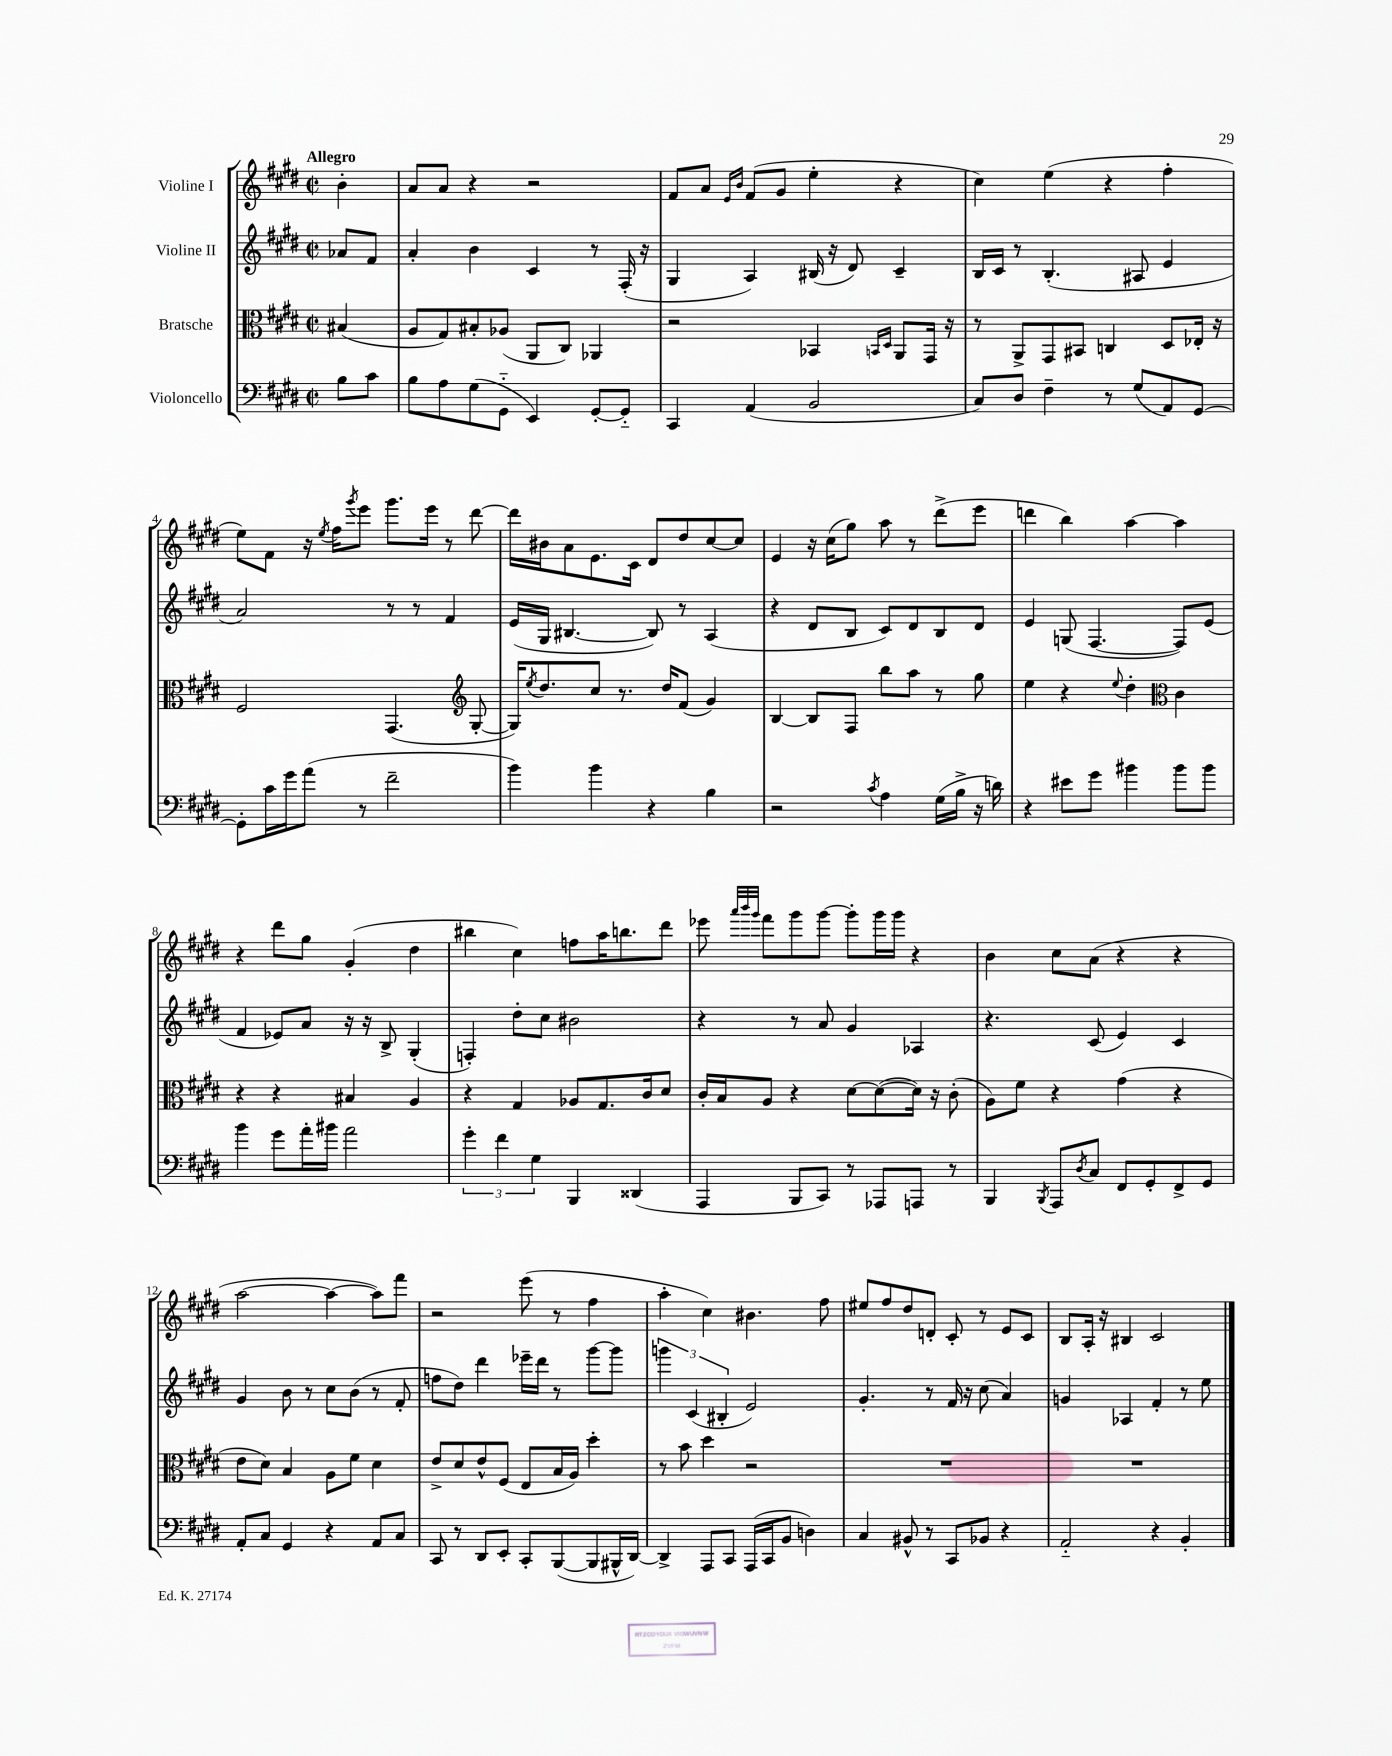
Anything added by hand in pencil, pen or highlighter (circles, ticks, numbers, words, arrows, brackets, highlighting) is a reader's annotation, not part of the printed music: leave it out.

**kern	**kern	**kern	**kern
*part4	*part3	*part2	*part1
*staff4	*staff3	*staff2	*staff1
*I"Violoncello	*I"Bratsche	*I"Violine II	*I"Violine I
*clefF4	*clefC3	*clefG2	*clefG2
*k[f#c#g#d#]	*k[f#c#g#d#]	*k[f#c#g#d#]	*k[f#c#g#d#]
*M2/2	*M2/2	*M2/2	*M2/2
*met(c|)	*met(c|)	*met(c|)	*met(c|)
=	=	=	=
!	!	!	!LO:TX:a:B:t=Allegro
8B\L	(4B#X/	8a-X/L	4b'\
8c#\J	.	8f#/J	.
=1	=1	=1	=1
8B\L	8A/L	4a'/	8a/L
8A\	8G#/)	.	8a/J
(8G#\	8B#X'/	4b\	4r
8GG#\J	(8A-X/J	.	.
4EE/)	8AA/L	4c#/	2r
.	8C#/J)	.	.
[8GG#'/L	4AA-X/	8r	.
8GG#/J]	.	(16F#'/	.
.	.	16r	.
=2	=2	=2	=2
4CC#/	2r	4G#/	8f#/L
.	.	.	8a/J
.	.	.	16qqe/LL
.	.	.	16qqb/JJ
(4AA/	.	4A/)	(8f#/L
.	.	.	8g#/J
2BB/	4BB-X/	(16B#X/	4ee'\
.	.	16r	.
.	.	8d#/)	.
.	16qqBBn/LL	.	.
.	16qqD#/JJ	.	.
.	8AA/L	4c#~/	4r
.	16GG#/Jk	.	.
.	16r	.	.
=3	=3	=3	=3
8C#/L)	8r	16B/LL	4cc#\)
.	.	16c#/JJ	.
8D#/J	8AA^/L	8r	.
4F#~\	8GG#/	(4.B'/	(4ee\
.	8BB#X/J	.	.
8r	4Cn/	.	4r
(8G#/L	.	8A#X/	.
8AA/)	8D#/L	4e/	4ff#'\
[8GG#/J	16E-X'/Jk	.	.
.	16r	.	.
!!LO:LB:g=z
=4	=4	=4	=4
8GG#'\L]	2F#/	2a/)	8ee\L)
16c#\L	.	.	8f#\J
16g#\J	.	.	.
(8a\J	.	.	16r
.	.	.	8qee/
.	.	.	16ff#\KL
.	.	.	8qggg#/
8r	.	.	8eee\J
2f#~\	(4.GG#/	8r	8.ggg#\L
.	.	8r	.
.	.	.	16eee\Jk
.	.	4f#/	8r
*	*clefG2	*	*
.	[8G#'/	.	[8ddd#\
=5	=5	=5	=5
4b\)	16G#/KL])	(16e/LL	16ddd#\LL]
.	8qee/	.	.
.	8.dd#/	16G#/JJ	16b#X\J
.	.	[4.B#X/	8a\
4b\	8cc#/J	.	8.e\
.	8.r	.	.
.	.	.	16c#\Jk
4r	.	8B#/])	8d#/L
.	16dd#/KL	.	.
.	(8f#/J	8r	8dd#/
4B\	4g#/)	(4A/	[8cc#/
.	.	.	8cc#/J]
=6	=6	=6	=6
2r	[4B/	4r	4e/
.	8B/L]	8d#/L	16r
.	.	.	(16cc#\KL
.	8F#/J	8B/J	8gg#\J)
8qc#/	.	.	.
4A\	8bb\L	8c#/L)	8aa\
.	8aa\J	8d#/	8r
(16G#\LL	8r	8B/	(8ddd#^\L
16B^\JJ	.	.	.
16r	8gg#\	8d#/J	8eee\J
16dn\)	.	.	.
=7	=7	=7	=7
4r	4ee\	4e/	4dddn\
8e#X\L	4r	(8Gn/	4bb\)
8g#\J	.	[4.F#/	.
.	8qqee/	.	.
4b#X\	4dd#'\	.	[4aa\
*	*clefC3	*	*
8b#\L	4c#\	8F#/L])	4aa\]
8b#\J	.	(8e/J	.
!!LO:LB:g=z
=8	=8	=8	=8
4b\	4r	4f#/	4r
8g#\L	4r	8e-X/L)	8ddd#\L
16a'\L	.	8a/J	8gg#\J
16b#X\JJ	.	.	.
2a\	4B#X/	16r	(4g#'/
.	.	16r	.
.	.	8B^/	.
.	4A/	(4G#'/	4dd#\
=9	=9	=9	=9
6g#'\	4r	4Fn'/)	4bb#X\
6f#\	.	.	.
.	4G#/	8dd#'\L	4cc#\)
6G#\	.	.	.
.	.	8cc#\J	.
4BBB/	8A-X/L	2b#X\	8ffn\L
.	8.G#/	.	16aa\K
.	.	.	8.bbn\
(4DD##X/	.	.	.
.	16c#/k	.	.
.	8d#/J	.	8ddd#\J
=10	=10	=10	=10
4AAA/	16c#'/LL	4r	8eee-X\
.	16B/J	.	.
.	.	.	32qqaaa/LLL
.	.	.	32qqbbb/
.	.	.	32qqggg#/JJJ
.	8A/J	.	8fff#\L
8BBB/L	4r	8r	8ggg#\
8CC#/J)	.	8a/	[8ggg#\J
8r	[8d#\L	4g#/	8ggg#'\L]
8AAA-X/L	(8d#\_	.	16ggg#\L
.	.	.	16ggg#\JJ
8AAAn/J	16d#\Jk])	4A-X/	4r
.	16r	.	.
8r	(8c#'\	.	.
=11	=11	=11	=11
4BBB/	8A\L)	4.r	4b\
.	8f#\J	.	.
8qBBB/	.	.	.
8AAA/L	4r	.	8cc#\L
8qD#/	.	.	.
8C#/J	.	(8c#/	(8a\J
8FF#/L	(4g#\	4e/)	4r
8GG#'/	.	.	.
8FF#^/	4r	4c#/	4r
8GG#/J	.	.	.
!!LO:LB:g=z
=12	=12	=12	=12
8AA'/L	8e\L	4g#/	[2aa\
8C#/J	8d#\J)	.	.
4GG#/	4B/	8b\	.
.	.	8r	.
4r	8A\L	8cc#\L	4aa\_
.	8f#\J	(8b\J	.
8AA/L	4d#\	8r	8aa\L])
8C#/J	.	8f#'/	8fff#\J
=13	=13	=13	=13
8CC#/	8e^/L	8ffn\L	2r
8r	8d#/	8dd#\J)	.
8DD#/L	8e^^/	4ddd#\	.
8EE'/J	(8F#/J	.	.
8CC#'/L	8E/L	16eee-X~\LL	(8eee\
.	.	16ddd#\JJ	.
([8BBB/	16B/L	8r	8r
.	16A/JJ)	.	.
8BBB/]	4dd#'\	[8ggg#\L	4ff#\
16BBB#X^^/L	.	8ggg#\J]	.
[16DD#/JJ)	.	.	.
=14	=14	=14	=14
4DD#^/]	8r	6gggn\	4aa'\
.	8b\	.	.
.	.	(6c#/	.
8AAA/L	4dd#\	.	4cc#\)
.	.	6B#X'/	.
8CC#/J	.	.	.
(16AAA/LL	2r	2e/)	4.b#X\
16CC#/J	.	.	.
8BB/J	.	.	.
4Dn\)	.	.	.
.	.	.	8ff#\
=15	=15	=15	=15
4C#/	1r	4.g#'/	8ee#X/L
.	.	.	8ff#/
8BB#X^^/	.	.	8dd#/
8r	.	8r	8dn'/J
8CC#/L	.	16f#/	8c#'/
.	.	16r	.
8BB-X/J	.	(8cc#\	8r
4r	.	4a/)	8e/L
.	.	.	8c#/J
=16	=16	=16	=16
2AA/	1r	4gn/	8B/L
.	.	.	16A'/Jk
.	.	.	16r
.	.	4A-X/	4B#X/
4r	.	4f#'/	2c#/
4BB'/	.	8r	.
.	.	8ee\	.
==	==	==	==
*-	*-	*-	*-
